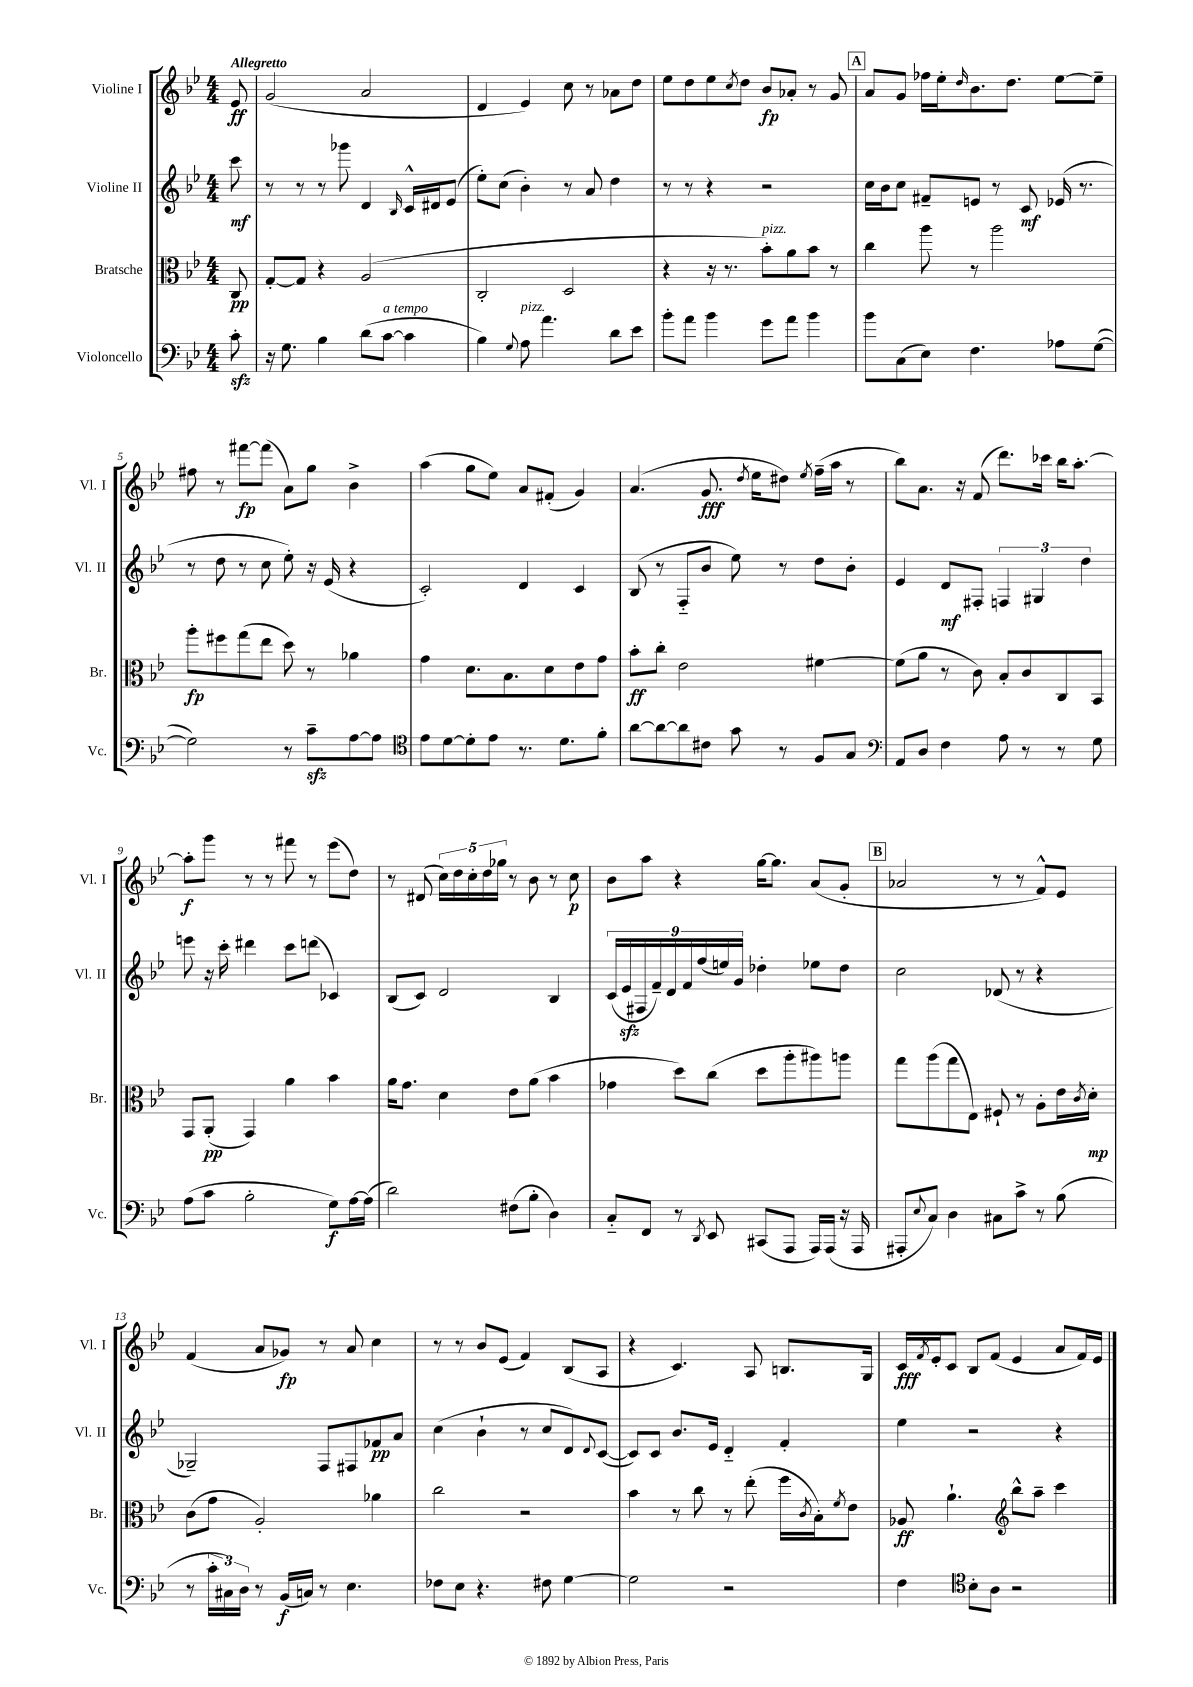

**kern	**kern	**kern	**kern
*staff4	*staff3	*staff2	*staff1
*clefF4	*clefC3	*clefG2	*clefG2
*k[b-e-]	*k[b-e-]	*k[b-e-]	*k[b-e-]
*M4/4	*M4/4	*M4/4	*M4/4
8c'\	8C/	8ccc\	8e-/
=	=	=	=
16r	[8G'/L	8r	(2g/
8.G\	.	.	.
.	8G/]J	8r	.
4B-\	4r	8r	.
.	.	8ggg-\	.
(8d\L	(2A/	4d/	2a/
[8c\J	.	.	.
.	.	16qqB-/	.
4c\]	.	16c^^/LL	.
.	.	16d#/J	.
.	.	(8e-/J	.
=	=	=	=
4B-\)	2C'/	8ee-'\L)	4d/
.	.	(8cc\J	.
8qqG/	.	.	.
8A\	.	4b-'\)	4e-/)
4.a\	.	.	.
.	2D/	8r	8cc\
.	.	8a/	8r
8d\L	.	4dd\	8a-\L
8e-\J	.	.	8dd\J
=	=	=	=
8b-'\L	4r	8r	8ee-\L
8a\J	.	8r	8dd\
4b-\	16r	4r	8ee-\
.	8.r	.	.
.	.	.	8qcc/
.	.	.	8dd\J
8g\L	8b-'\L)	2r	8b-/L
8a\J	8a\	.	8a-'/J
4b-\	8b-\J	.	8r
.	8r	.	8g/
=	=	=	=
8b-\L	4cc\	16cc\LL	8a/L
.	.	16b-\J	.
(8C\	.	8cc\J	8g/J
8E-\J)	8aa\	8f#~/L	16ff-\LL
.	.	.	16ee-'\J
.	.	.	16qqdd/
4.F\	8r	8e/J	8.b-\
.	2aa\	8r	.
.	.	.	8.dd\J
.	.	8c/	.
8A-\L	.	(16e-/	[8ee-\L
.	.	8.r	.
([8G\J	.	.	8ee-~\]J
=	=	=	=
2G\])	8aa'\L	8r	8ff#\
.	8ff#\	8dd\	8r
.	(8gg\	8r	[8fff#\L
.	8ee-\J	8cc\	(8fff#\]J
8r	8dd\)	8ee-'\)	8a\L)
8c~\L	8r	16r	8gg\J
.	.	(16e-/	.
[8A\	4a-\	4r	4b-^\
8A\]J	.	.	.
=	=	=	=
*clefC4	*	*	*
8e-\L	4g\	2c'/)	(4aa\
[8d\	.	.	.
8d'\]	8.d\L	.	8gg\L
8e-\J	.	.	8ee-\J)
.	8.B-\	.	.
8.r	.	4d/	8a/L
.	8d\	.	(8f#'/J
8.d\L	.	.	.
.	8e-\	4c/	4g/)
8f'\J	8g\J	.	.
=	=	=	=
[8a\L	8b-'\L	(8B-/	(4.a/
8a\_	8cc'\J	8r	.
8a\]	2e-\	8F'~/L	.
8c#\J	.	8b-/J	8.g/
8g\	.	8ee-\)	.
.	.	.	8qdd/
.	.	.	16ee-\LK
8r	.	8r	8dd#\J)
.	.	.	8qee-/
8F/L	[4f#\	8dd\L	(16ff~\LL
.	.	.	16aa\JJ
8G/J	.	8b-'\J	8r
=	=	=	=
*clefF4	*	*	*
8AA/L	(8f#\]L	4e-/	8bb-\L)
8D/J	8a\J	.	8.a\J
4F\	8r	8d/L	.
.	.	.	16r
.	8c\)	8F#'/J	(8f/
8A\	8B-'/L	6F/	8.ddd\L)
8r	8c/	.	.
.	.	6G#/	.
.	.	.	16ccc-\Jk
8r	8C/	.	16bb-\LK
.	.	.	[8.aa'\J
.	.	6dd\	.
8G\	8BB-/J	.	.
=	=	=	=
(8A\L	8GG/L	8eee\	8aa'\]L
8c\J	(8AA'/J	16r	8ggg\J
.	.	16ccc'\	.
2B-'\	4GG/)	4ddd#\	8r
.	.	.	8r
.	4a\	8ccc\L	8fff#\
.	.	(8ddd\J	8r
8G\L)	4b-\	4c-/)	(8eee-\L
[16A\L	.	.	8dd\J)
(16A\]JJ	.	.	.
=	=	=	=
2d\)	16a\LK	(8B-/L	8r
.	8.g\J	.	.
.	.	8c/J)	(8d#/
.	4d\	2d/	20cc\LL)
.	.	.	20dd\
.	.	.	20cc'\
.	.	.	20dd\
.	.	.	20gg-\JJ
(8F#\L	8e-\L	.	8r
8B-'\J	(8a\J	.	8b-\
4D\)	4b-\	4B-/	8r
.	.	.	8cc\
=	=	=	=
8C'~/L	4g-\	(18c/LL	8b-\L
.	.	18e-/	.
.	.	18F#/	.
8FF/J	.	.	8aa\J
.	.	18f~/)	.
.	.	18d/	.
8r	8dd\L)	.	4r
.	.	18f/	.
.	.	(18ff/	.
8qDD/	.	.	.
8EE-/	(8cc\J	.	.
.	.	18ee/)	.
.	.	18g/JJ	.
(8CC#/L	8dd\L	4dd-'\	[16gg\LK
.	.	.	8.gg\]J
8AAA/J	8aa'\	.	.
16AAA/LL)	8aa#\)	8ee-\L	(8a/L
(16AAA/JJ	.	.	.
16r	8aa\J	8dd-\J	8g'/J
16AAA/	.	.	.
=	=	=	=
8AAA#'/L	8gg\L	2cc\	2a-/
8qqE-/	.	.	.
8C/J)	(8aa\	.	.
4D\	8gg\	.	.
.	8E-\J)	.	.
8C#\L	8F#`/	(8d-/	8r
8c^\J	8r	8r	8r
8r	8A'\L	4r	8f^^/L)
(8B-\	16e-\L	.	8e-/J
.	8qc/	.	.
.	16d'\JJ	.	.
=	=	=	=
8r	(8c\L	2G-~/)	(4f/
24c'\LL	8g\J	.	.
24C#\)	.	.	.
24D\JJ	.	.	.
8r	2A'/)	.	8a/L
(16BB-/LL	.	.	8g-/J)
16C/JJ)	.	.	.
8r	.	8F/L	8r
4.E-\	.	8F#/	8a/
.	4a-\	8f-/	4cc\
.	.	8a/J	.
=	=	=	=
8F-\L	2cc\	(4cc\	8r
8E-\J	.	.	8r
4.r	.	4b-`\	8b-/L
.	.	.	(8e-/J
.	2r	8r	4f/)
8F#\	.	8cc/L	.
[4G\	.	8d/)	(8B-/L
.	.	8qqd/	.
.	.	([8c/J	8A/J
=	=	=	=
2G\]	4b-\	8c/]L)	4r
.	.	8c/J	.
.	8r	8.b-/L	4.c/)
.	8cc\	.	.
.	.	16e-/Jk	.
2r	8r	4d'~/	.
.	(8ee-'\	.	8A/
.	16ff\LL	4f'/	8.B/L
.	8qc/	.	.
.	16B-'\J)	.	.
.	8qf/	.	.
.	8e-\J	.	.
.	.	.	16G/Jk
=	=	=	=
4F\	8A-/	4ee-\	16c/LL
.	.	.	8qf/
.	.	.	16e-'/J
.	4.a`\	.	8c/J
*clefC4	*	*	*
8B-'\L	.	2r	8B-/L
8A\J	.	.	(8f/J
*	*clefG2	*	*
2r	8bb-^^\L	.	4e-/
.	8aa~\J	.	.
.	4ccc\	4r	8a/L
.	.	.	16f/L)
.	.	.	16e-/JJ
==	==	==	==
*-	*-	*-	*-
